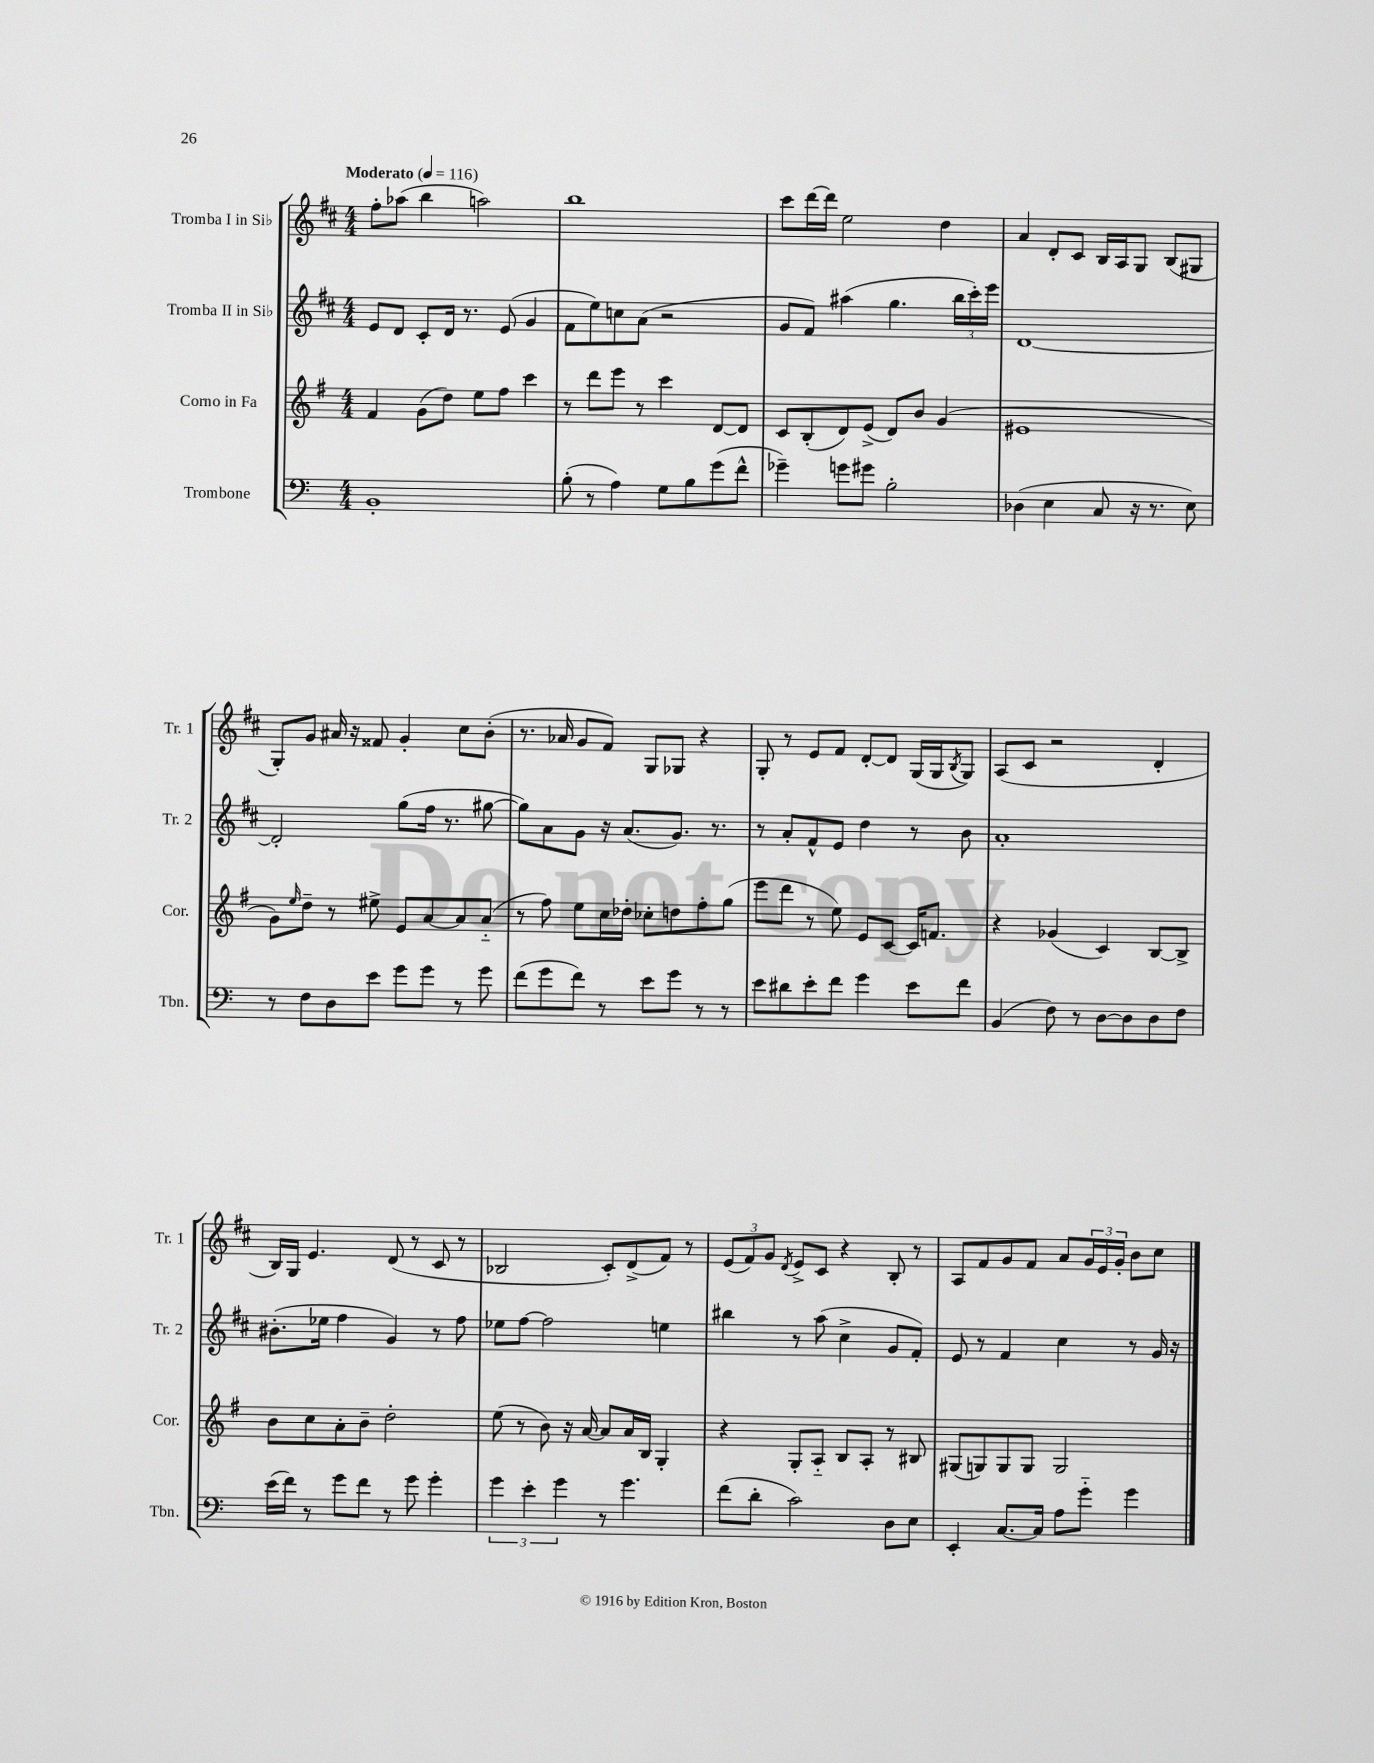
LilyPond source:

<<
\new StaffGroup <<
\new Staff = "s0" \with { instrumentName = "Tromba I in Sib" shortInstrumentName = "Tr. 1" } {
    \clef treble \key d \major \numericTimeSignature \time 4/4 \tempo "Moderato" 4 = 116
    fis''8-. aes''8( b''4 a''2) |
    b''1 |
    cis'''8 d'''16~ d'''16 e''2 d''4 |
    a'4 d'8-. cis'8 b16 a16 g8 b8( gis8 |
    g8-.) g'8 ais'16 r16 fisis'8 g'4-. cis''8 b'8-.( |
    r8. aes'16 g'8 fis'8) g8 ges8 r4 |
    g8-. r8 e'8 fis'8 d'8~-. d'8 g16( g16 \acciaccatura { b8 } g8) |
    a8( cis'8 r2 d'4-. |
    b16) g16 e'4. d'8( r8 cis'8 r8 |
    bes2 cis'8-.) d'8->( fis'8) r8 |
    \tuplet 3/2 { e'8( fis'8) g'8 } \acciaccatura { d'8 } e'8-> cis'8 r4 b8-. r8 |
    a8 fis'8 g'8 fis'8 a'8 \tuplet 3/2 { g'16 e'16 g'16-. } b'8 cis''8 \bar "|." |
}
\new Staff = "s1" \with { instrumentName = "Tromba II in Sib" shortInstrumentName = "Tr. 2" } {
    \clef treble \key d \major \numericTimeSignature \time 4/4
    e'8 d'8 cis'8-. d'16 r8. e'8( g'4 |
    fis'8 e''8) c''8 a'8( r2 |
    g'8 fis'8) ais''4( g''4. \tuplet 3/2 { b''16 cis'''16-.) e'''16 } |
    d'1~ |
    d'2-. g''8( fis''16 r8. gis''8~ |
    gis''8) a'8 g'8 r16 a'8.( g'8.) r8. |
    r8 a'8-. fis'8-^ e'8 d''4 r8 b'8 |
    a'1-. |
    bis'8.-.( ees''16 fis''4 g'4) r8 fis''8 |
    ees''8 fis''8~ fis''2 e''4 |
    bis''4 r8 a''8( cis''4-> g'8 fis'8-.) |
    e'8 r8 fis'4 cis''4 r8 g'16 r16 \bar "|." |
}
\new Staff = "s2" \with { instrumentName = "Corno in Fa" shortInstrumentName = "Cor." } {
    \clef treble \key g \major \numericTimeSignature \time 4/4
    fis'4 g'8( d''8) e''8 fis''8 c'''4 |
    r8 d'''8 e'''8 r8 c'''4 d'8~ d'8 |
    c'8 b8-.( d'8) e'8->( d'8) b'8 g'4( |
    eis'1 |
    g'8) \grace { e''16 } d''8-- r8 eis''8-> e'8 a'8~ a'8 a'8-_( |
    r8 fis''8) e''8 c''16 des''16-. ces''8-. d''8 fis''8-. g''8( |
    e'''8 d'''8 r8 e''8) e'8 c'8~ c'16 f'8. |
    r4 ges'4( c'4) b8~ b8-> |
    b'8 c''8 a'8-. b'8-- d''2-. |
    e''8( r8 b'8) r16 a'16~ a'8 a'16 b16 g4-. |
    r4 g8-. a8-_ b8 a8-. r8 bis8 |
    gis8( g8) g8 g8 g2 \bar "|." |
}
\new Staff = "s3" \with { instrumentName = "Trombone" shortInstrumentName = "Tbn." } {
    \clef bass \key c \major \numericTimeSignature \time 4/4
    b,1-. |
    b8-.( r8 a4) g8 b8 g'8( f'8-^ |
    ges'4--) g'8 gis'8 b2-. |
    des4( e4 c8 r16 r8. e8) |
    r8 f8 d8 e'8 g'8 g'8 r8 g'8 |
    f'8( g'8 f'8) r8 e'8 g'8 r8 r8 |
    e'8 dis'8 e'8-. f'8 g'4 e'8 f'8 |
    b,4( f8) r8 d8~ d8 d8 f8 |
    e'16( f'16) r8 g'8 f'8 r8 g'8 g'4-. |
    \tuplet 3/2 { g'4 e'4-. g'4 } r8 g'4. |
    f'8( d'8-. c'2) d8 e8 |
    e,4-. c8.~ c16 a8 g'8-_ g'4 \bar "|." |
}
>>
>>
\layout { \context { \Score \remove "Bar_number_engraver" } }
